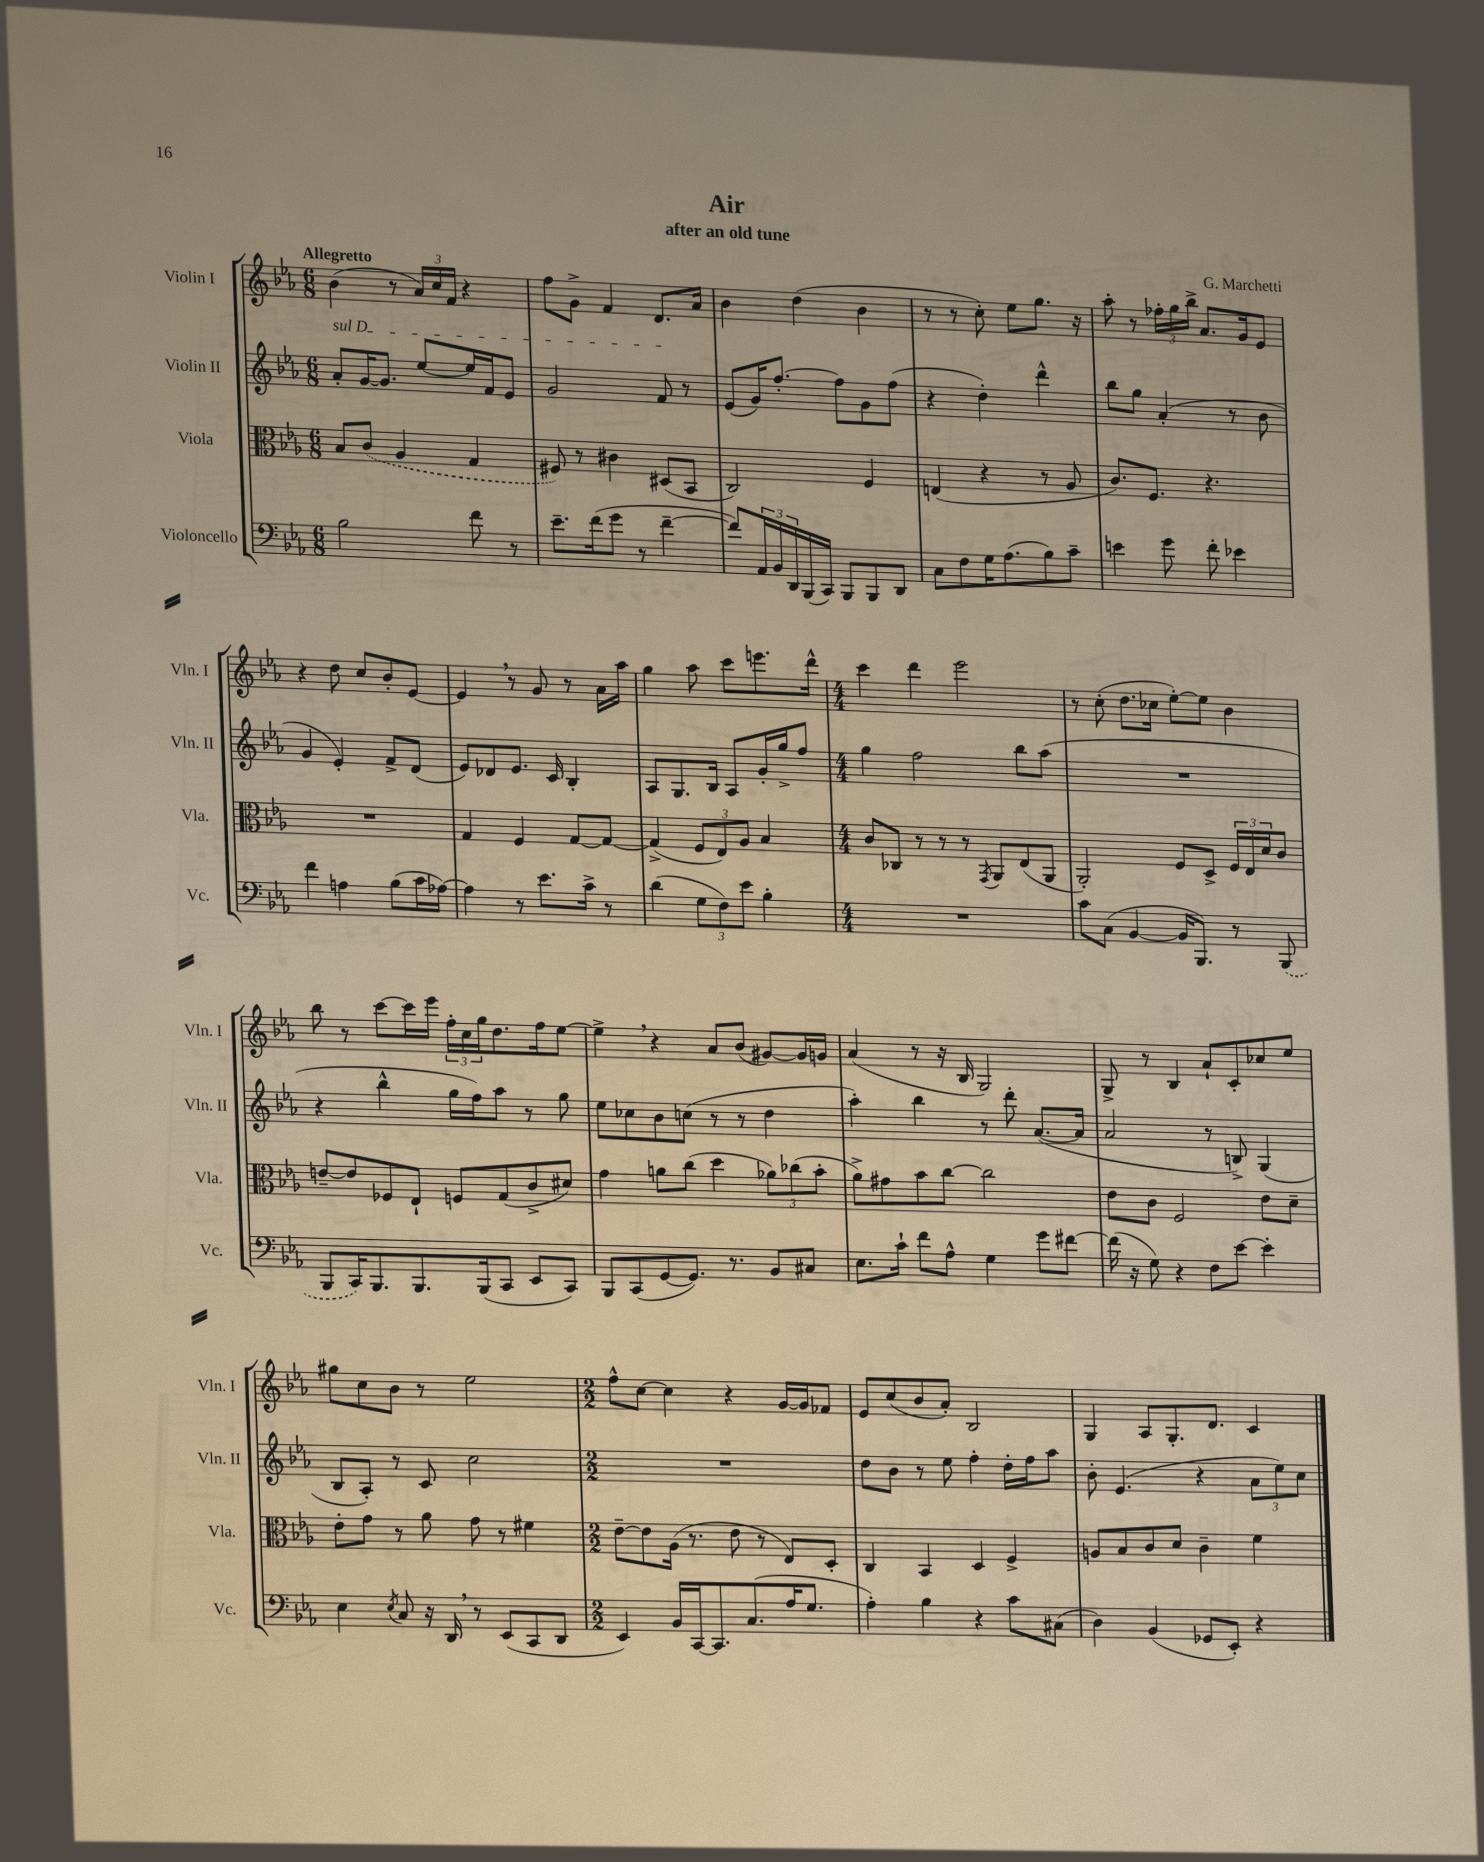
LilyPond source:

\header { title = "Air" composer = "G. Marchetti" subtitle = "after an old tune" }
<<
\new StaffGroup <<
\new Staff = "s0" \with { instrumentName = "Violin I" shortInstrumentName = "Vln. I" } {
    \clef treble \key ees \major \numericTimeSignature \time 6/8 \tempo "Allegretto"
    bes'4( r8 \tuplet 3/2 { aes'16) c''16 f'16 } r4 |
    f''8 g'8-> f'4 d'8. aes'16 |
    bes'4 d''4( bes'4 |
    r8 r8 c''8-.) ees''8 g''8. r16 |
    aes''8-. r8 \tuplet 3/2 { fes''16-. g''16 bes''16-> } aes'8. g'16 ees'8 |
    r4 d''8 c''8 bes'8-. ees'8~ |
    ees'4 \breathe r8 g'8 r8 aes'16 aes''16 |
    g''4 aes''8 c'''8 e'''8. d'''16-^ |
    \numericTimeSignature \time 4/4 c'''4 d'''4 ees'''2 |
    r8 c''8-.( d''8. ces''16 ees''8~-.) ees''8 bes'4 |
    bes''8 r8 c'''8~ c'''16 ees'''16 \tuplet 3/2 { f''16-. c''16 g''16 } d''8. f''16 ees''8~ |
    ees''4-> \breathe r4 aes'8 bes'8( gis'8~) gis'16 g'16 |
    aes'4( r8 r16 bes16 g2) |
    g8-> r8 bes4 aes'8-! c'8-. ces''8 ees''8 |
    gis''8 c''8 bes'8 r8 ees''2 |
    \numericTimeSignature \time 2/2 f''8-^ c''8~ c''4 r4 g'16~ g'16 fes'8 |
    ees'8 c''8( bes'8 aes'8-.) bes2 |
    g4 aes8 g8.-. d'8. c'4 \bar "|." |
}
\new Staff = "s1" \with { instrumentName = "Violin II" shortInstrumentName = "Vln. II" } {
    \clef treble \key ees \major \numericTimeSignature \time 6/8
    \once \override TextSpanner.bound-details.left.text = \markup { \italic "sul D" } aes'8-.\startTextSpan g'16~ g'8. ees''8~ ees''16 f'16 ees'8 |
    g'2 f'8\stopTextSpan r8 |
    ees'8( g'16) f''8.~-. f''8 g'8 f''8( |
    r4 d''4-.) d'''4-^ |
    bes''8 g''8 aes'4-.( r8 bes'8 |
    g'4 ees'4-.) f'8-> d'8( |
    ees'8) des'8 ees'8. c'16 bes4-. |
    aes8 g8. bes16 aes8 g'16-. g''16-> f''8 |
    \numericTimeSignature \time 4/4 g''4 f''2 bes''8 aes''8( |
    R1 |
    r4 bes''4-^ g''16 f''16) aes''8 r8 g''8 |
    ees''8 ces''8 bes'8 c''8( r8 r8 d''4 |
    aes''4-.) bes''4 r8 d'''8-. aes'8.~( aes'16 |
    aes'2 r8 b8->) g4( |
    bes8 aes8-.) r8 c'8 c''2 |
    \numericTimeSignature \time 2/2 R1 |
    d''8 bes'8 r8 ees''8 f''4-. d''16-. f''16 aes''8 |
    bes'8-. ees'4.( r4 \tuplet 3/2 { aes'8 ees''8) c''8 } \bar "|." |
}
\new Staff = "s2" \with { instrumentName = "Viola" shortInstrumentName = "Vla." } {
    \clef alto \key ees \major \numericTimeSignature \time 6/8
    bes8 \once \slurDashed c'8( aes4 g4 |
    fis8) r8 cis'4 dis8( bes,8 |
    c2) f4 |
    e4( r4 r8 aes8 |
    c'8.) f8. r4. |
    R2. |
    g4 f4 g8~ g8~ |
    g4->( \tuplet 3/2 { f8 ees8) aes8 } bes4 |
    \numericTimeSignature \time 4/4 c'8 ces8 r8 r8 r8 \acciaccatura { g,8 } aes,8 ees8( aes,8 |
    aes,2-.) f8 d8-> \tuplet 3/2 { f16 ees16 d'16 } c'8 |
    e'8~-- e'8 fes8 ees8-! f8 g8( c'8-> dis'8) |
    g'4 a'8 c''8( d''4 \tuplet 3/2 { aes'8) ces''8( bes'8-. } |
    aes'8->) gis'8 bes'8 c''8~ c''2 |
    ees'8 c'8 f2 ees'8 d'8-- |
    ees'8-. g'8 r8 aes'8 g'8 r8 fis'4 |
    \numericTimeSignature \time 2/2 ees'8~-- ees'8 aes16( r8. ees'8 r8 ees8) d8-. |
    c4 bes,4 d4 f4-> |
    a8 bes8 c'8 d'8 c'4-- f'4 \bar "|." |
}
\new Staff = "s3" \with { instrumentName = "Violoncello" shortInstrumentName = "Vc." } {
    \clef bass \key ees \major \numericTimeSignature \time 6/8
    bes2 f'8 r8 |
    ees'8.-- f'16( g'8 r8 f'4~-- |
    f'8) \tuplet 3/2 { aes,16 bes,16 d,16 } bes,,16( c,16) bes,,8 bes,,8 d,8 |
    c8 f8 g16 aes8.( bes8) c'8-- |
    e'4 g'8 f'8-. ees'4 |
    f'4 a4 bes8( c'16 aes16~) |
    aes4 r8 ees'8. c'16-> r8 |
    d'4( \tuplet 3/2 { g8 f8) ees'8 } bes4-. |
    \numericTimeSignature \time 4/4 R1 |
    c'8 c8( bes,4~ bes,16 bes,,8.) r8 \once \slurDashed bes,,8( |
    bes,,8 c,16) bes,,8. bes,,8. bes,,16( c,8 ees,8 c,8) |
    bes,,8 c,8( g,8~ g,8.) r8. bes,8 cis8 |
    ees8. c'16-! f'8 aes8-^ g4 g'8 fis'8~ |
    fis'16( r16 g8) r4 f8 ees'8~ ees'4-. |
    ees4 \acciaccatura { ees8 } c8 r16 d,16 \breathe r8 ees,8( c,8 d,8 |
    \numericTimeSignature \time 2/2 ees,4) bes,16 c,16~ c,8. c8.( aes16 g8. |
    aes4-.) bes4 r4 c'8 cis8( |
    d4) bes,4( ges,8 ees,8-.) r4 \bar "|." |
}
>>
>>
\layout { \context { \Score \remove "Bar_number_engraver" } }
